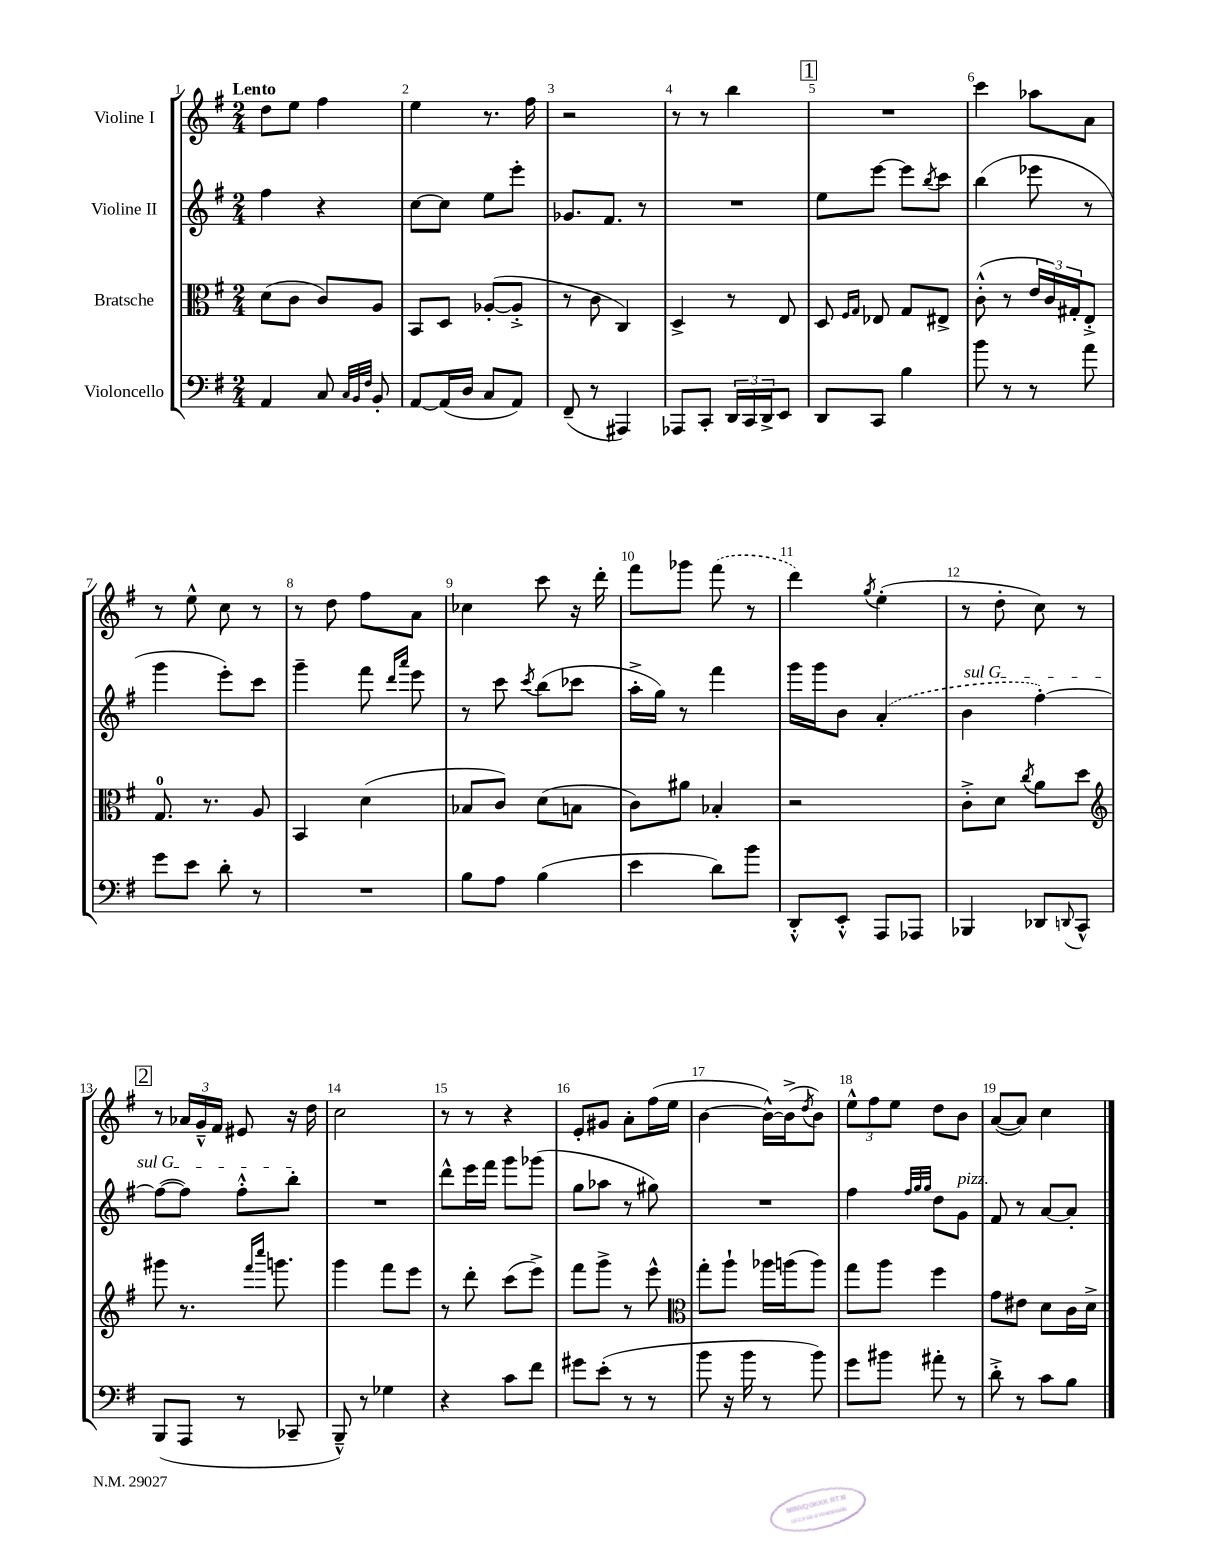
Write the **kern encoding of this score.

**kern	**kern	**kern	**kern
*part4	*part3	*part2	*part1
*staff4	*staff3	*staff2	*staff1
*I"Violoncello	*I"Bratsche	*I"Violine II	*I"Violine I
*clefF4	*clefC3	*clefG2	*clefG2
*k[f#]	*k[f#]	*k[f#]	*k[f#]
*M2/4	*M2/4	*M2/4	*M2/4
=1	=1	=1	=1
!	!	!	!LO:TX:a:B:t=Lento
4AA/	(8d\L	4ff#\	8dd\L
.	8c\J	.	8ee\J
8C/	8c/L)	4r	4ff#\
32qqC/LLL	.	.	.
32qqBB/	.	.	.
32qqF#/JJJ	.	.	.
8BB'/	8A/J	.	.
=2	=2	=2	=2
[8AA/L	8BB/L	[8cc\L	4ee\
(16AA/L]	8D/J	8cc\J]	.
16D/JJ	.	.	.
8C/L	([8A-X'/L	8ee\L	8.r
8AA/J)	8A-'^/J]	8eee'\J	.
.	.	.	16ff#\
=3	=3	=3	=3
(8FF#~/	8r	8.g-X/L	2r
8r	8c\	.	.
.	.	8.f#/J	.
4AAA#X/)	4C/)	.	.
.	.	8r	.
=4	=4	=4	=4
8AAA-X/L	4D^/	2r	8r
8CC'/J	.	.	8r
24DD/LL	8r	.	4bb\
24CC/	.	.	.
24DD^/J	.	.	.
8EE/J	8E/	.	.
!!LO:REH:place=s1:t=1
=5	=5	=5	=5
8DD/L	8D/	8ee\L	2r
.	16qqF#/LL	.	.
.	16qqG/JJ	.	.
8CC/J	8E-X/	[8eee\J	.
4B\	8G/L	8eee\L]	.
.	.	8qbb/	.
.	8E#X^/J	8ccc\J	.
=6	=6	=6	=6
8b\	(8c'^^\	(4bb\	4ccc\
8r	8r	.	.
8r	24e/LL	8eee-X\	8aa-X\L
.	24c/)	.	.
.	24G#X'/J	.	.
8a\	8E'^/J	8r	8a\J
!!LO:LB:g=z
=7	=7	=7	=7
8g\L	8.G/	4ggg\	8r
8e\J	.	.	8ee^^\
.	8.r	.	.
8d'\	.	8eee'\L)	8cc\
8r	8A/	8ccc\J	8r
=8	=8	=8	=8
2r	4BB/	4ggg~\	8r
.	.	.	8dd\
.	(4d\	8fff#\	8ff#\L
.	.	16qqddd/LL	.
.	.	16qqaaa/JJ	.
.	.	8eee\	8a\J
=9	=9	=9	=9
8B\L	8B-X/L	8r	4cc-X\
8A\J	8c/J)	8ccc\	.
.	.	8qccc/	.
(4B\	(8d\L	(8bb\L	8ccc\
.	8Bn\J	8ccc-X\J	16r
.	.	.	16ddd'\
=10	=10	=10	=10
4e\	8c\L)	16aa'^\LL	8fff#\L
.	.	16gg\JJ)	.
.	8a#X\J	8r	8ggg-X\J
8d\L)	4B-X'/	4fff#\	(8fff#\
8b\J	.	.	8r
=11	=11	=11	=11
8DD'^^/L	2r	16ggg\LL	4ddd\)
.	.	16ggg\J	.
8EE'^^/J	.	8b\J	.
.	.	.	8qgg/
8AAA/L	.	(4a'/	(4ee'\
8AAA-X/J	.	.	.
=12	=12	=12	=12
!	!	!LO:TX:a:i:t=sul G	!
4BBB-X/	8c'^\L	4b\	8r
.	8d\J	.	8dd'\
.	8qcc/	.	.
8DD-X/L	8a\L	[4ff#'\)	8cc\)
8qqDDn/	.	.	.
8CC^^/J	8dd\J	.	8r
!!LO:LB:g=z
!!LO:REH:place=s1:t=2
=13	=13	=13	=13
*	*clefG2	*	*
(8BBB/L	8ggg#X\	(8ff#\L_	8r
8AAA/J	8.r	8ff#\J])	24a-X/LL
.	.	.	24g~^^/
.	.	.	24f#/JJ
8r	.	8ff#'^^\L	8e#X/
.	16qqfff#/LL	.	.
.	16qqcccc/JJ	.	.
.	8.gggn\	.	.
8CC-X~/	.	8bb'\J	16r
.	.	.	16dd\
=14	=14	=14	=14
8BBB~^^/)	4ggg\	2r	2cc\
8r	.	.	.
4G-X\	8fff#\L	.	.
.	8eee\J	.	.
=15	=15	=15	=15
4r	8r	8ddd^^\L	8r
.	8ddd'\	16eee\L	8r
.	.	16fff#\JJ	.
8c\L	(8ccc\L	8ggg\L	4r
8f#\J	8eee^\J)	(8ggg-X\J	.
=16	=16	=16	=16
8g#X\L	8fff#\L	8gg\L	8e'/L
(8e'\J	8ggg^\J	8aa-X\J	8g#X/J
8r	8r	8r	8a'\L
8r	8eee^^\	8gg#X\)	(16ff#\L
.	.	.	16ee\JJ
=17	=17	=17	=17
*	*clefC3	*	*
8b\	8gg'\L	2r	[4b\
16r	8aa`\J	.	.
16b\	.	.	.
8r	16aa-X\LL	.	16b^^\LL_)
.	(16aan\J	.	(16b^\J]
.	.	.	8qdd/
8b\)	8aa\J)	.	8b\J)
=18	=18	=18	=18
8g\L	8gg\L	4ff#\	12ee^^\L
.	.	.	12ff#\
8b#X\J	8aa\J	.	.
.	.	.	12ee\J
.	.	32qqff#/LLL	.
.	.	32qqgg/	.
.	.	32qqgg/JJJ	.
8a#X'\	4ff#\	8dd\L	8dd\L
!	!	!LO:TX:a:i:t=pizz.	!
8r	.	8g\J	8b\J
=19	=19	=19	=19
8d'^\	8g\L	8f#/	([8a/L
8r	8e#X\J	8r	8a/J])
8c\L	8d\L	[8a/L	4cc\
8B\J	16c\L	8a'/J]	.
.	16d^\JJ	.	.
==	==	==	==
*-	*-	*-	*-
